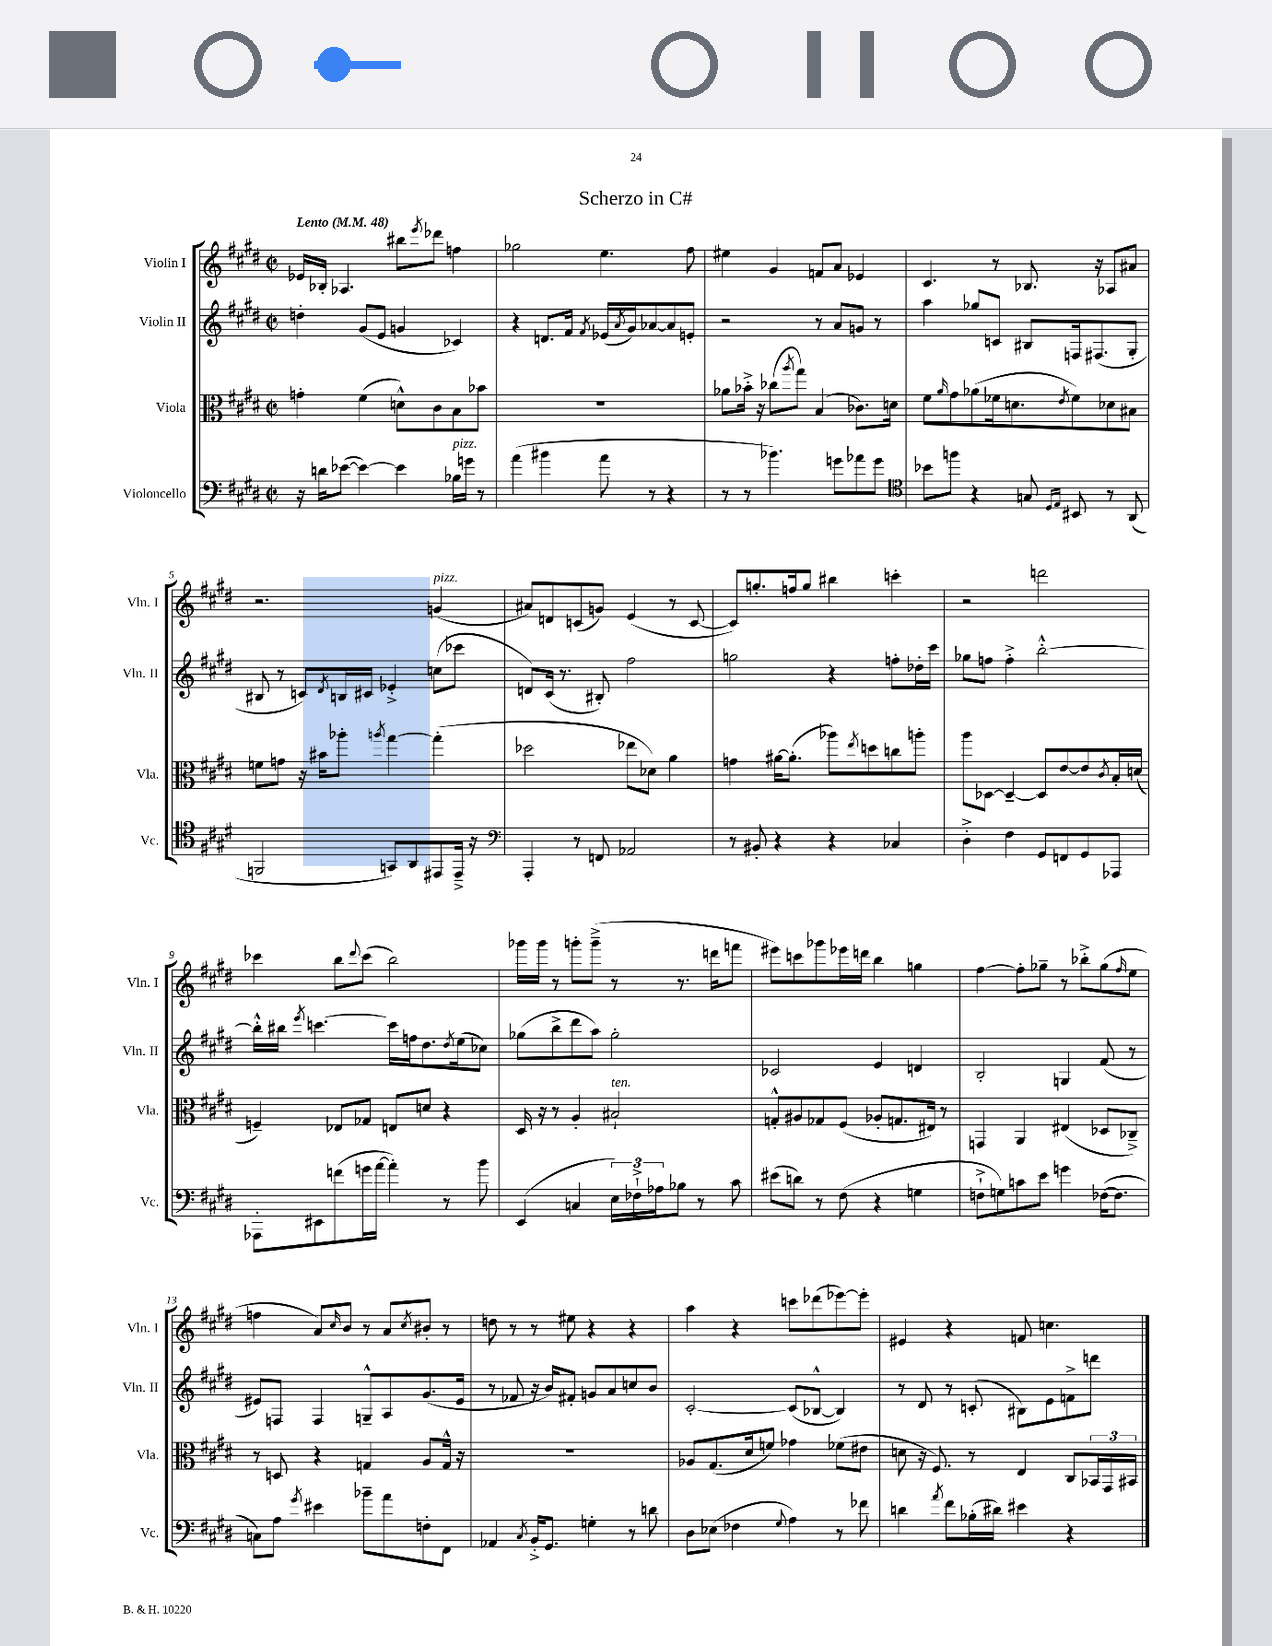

**kern	**kern	**kern	**kern
*part4	*part3	*part2	*part1
*staff4	*staff3	*staff2	*staff1
*I"Violoncello	*I"Viola	*I"Violin II	*I"Violin I
*I'Vc.	*I'Vla.	*I'Vln. II	*I'Vln. I
*clefF4	*clefC3	*clefG2	*clefG2
*k[f#c#g#d#]	*k[f#c#g#d#]	*k[f#c#g#d#]	*k[f#c#g#d#]
*M2/2	*M2/2	*M2/2	*M2/2
*met(c|)	*met(c|)	*met(c|)	*met(c|)
*MM48	*MM48	*MM48	*MM48
=1	=1	=1	=1
!	!	!	!LO:TX:a:B:t=Lento
16r	4gn'\	4ddn'\	16e-X/LL
16dn\KL	.	.	16B-X'/JJ
([8e-X\J	.	.	4.A-X/
4e-\_)	(4f#\	(8g#/L	.
.	.	8e/J	.
4e-\]	8dn^^\L)	4gn/	8bb#X\L
.	.	.	8qeee/
.	8c#\	.	8ddd-X\J
!LO:TX:a:i:t=pizz.	!	!	!
16B-X\LL	8B\	4c-X/)	4ffn\
16gn\JJ	.	.	.
8r	8b-X\J	.	.
=2	=2	=2	=2
(4a\	1r	4r	2gg-X\
4b#X\	.	8.dn/L	.
.	.	16f#/Jk	.
.	.	8qf#/	.
8a\	.	(16e-X/LL	4.ee\
.	.	8qa/	.
.	.	16g#/J)	.
8r	.	[8a-X/	.
4r	.	8a-/]	.
.	.	8en'/J	8ff#\
=3	=3	=3	=3
8r	8a-X\L	2r	4ee#X\
8r	16b-X'^\Jk	.	.
.	16r	.	.
4.b-X\)	(8cc-X\L	.	4g#/
.	8qaa/	.	.
.	8gg#\J)	.	.
.	(4B/	8r	8fn/L
8gn\L	.	8a/L	8a/J
8a-X\	8.c-X\L)	8gn/J	4e-X/
8g\J	.	8r	.
.	16dn\Jk	.	.
=4	=4	=4	=4
*clefC4	*	*	*
8b-X\L	8f#\L	4aa\	4.c#/
.	16qqa/	.	.
8ffn\J	8g#\	.	.
4r	(8a-X\	8gg-X/L	.
.	16f-X\k	8cn/J	8r
.	8.dn\	.	.
8Gn/	.	8B#X/L	8.B-X/
16qqD#/LL	.	.	.
16qqE/JJ	8qe/	.	.
8BB#X/	8f-\)	16Fn/k	.
.	.	(8.F#X/	16r
8r	8d-X\	.	8A-X/L
(8AA/	8B#X\J	8G#'/J	8a#X/J
!!LO:LB:g=z
=5	=5	=5	=5
2FFn/	8fn\L	8B#X/	2.r
.	8gn\J	8r	.
.	16r	8cn/L)	.
.	16b#X\KL	.	.
.	.	8qd#/	.
.	8aa-X'\J	16Bn/L	.
.	.	16c#X/JJ	.
.	8qaan/	.	.
8GGn/L)	[4gg#\	4e-X'^/	.
8AA/	.	.	.
!	!	!	!LO:TX:a:i:t=pizz.
8EE#X/	(4gg#'\]	(8ccn\L	(4gn/
16EE#~^/Jk	.	8ccc-X\J	.
16r	.	.	.
=6	=6	=6	=6
*clefF4	*	*	*
4AAA'/	2dd-X\	8dn/L)	8a#X/L)
.	.	(16c#/Jk	8dn/
.	.	8.r	.
8r	.	.	(8cn/
8FFn/	.	8B#X'/)	8gn/J)
2AA-X/	8ee-X\L	2ff#\	(4e/
.	8d-X\J)	.	.
.	4a\	.	8r
.	.	.	[8c/
=7	=7	=7	=7
8r	4gn\	2ggn\	8c/L])
8BB#X'/	.	.	8.ggn'/
4r	[16a#X\KL	.	.
.	(8.a#'\J]	.	16ffn/k
.	.	.	8gg/J
4r	8aa-X\L)	4r	4bb#X\
.	8qee/	.	.
.	8ddn\	.	.
4C-X/	8ccn\	8ffn'\L	4cccn'\
.	8aan'\J	16dd-X'\L	.
.	.	16ccc#\JJ	.
=8	=8	=8	=8
4D#'^\	8aa\L	8gg-X\L	2r
.	[8D-X\J	8ffn\J	.
4F#\	4D-~/_	4ff'^\	.
8GG#/L	8D-/L]	[2bb'^^\	2dddn\
8FFn/	[8e/	.	.
8GG#/	8e/]	.	.
.	8qc#/	.	.
8AAA-X/J	16B'/L	.	.
.	(16dn/JJ	.	.
!!LO:LB:g=z
=9	=9	=9	=9
8AAA-X'\L	4Fn~/)	16bb'^^\LL]	4ccc-X\
.	.	16bb#X\JJ	.
.	.	8qeee/	.
8EE#X\	.	[4.cccn\	.
(8fn\	8E-X/L	.	8bb\L
.	.	.	8qqddd#/
16gn\L	8G-X/J	.	(8ccc-\J
[16a\JJ	.	.	.
4a'\])	8En/L	16ccc\LL]	2bb\)
.	.	16ffn\J	.
.	8dn/J	8.dd#\	.
8r	4r	.	.
.	.	8qdd#/	.
.	.	(16ee\k	.
8b\	.	8cc-X\J)	.
=10	=10	=10	=10
(4EE/	16D#/	(8gg-X\L	16ggg-X\LL
.	16r	.	16ggg-\JJ
.	8r	8bb^\	8r
4Cn/	4A'/	8ddd#\	8gggn'\L
.	.	8aa\J)	(8ggg~^\J
!	!LO:TX:a:i:t=ten.	!	!
24E\LL)	2B#X`/	2gg-'\	8r
24F-X`^\	.	.	.
24A-X\J	.	.	.
8B-X\J	.	.	8.r
8r	.	.	.
.	.	.	16dddn\KL
8c#\	.	.	8fffn\J
=11	=11	=11	=11
(8e#X\L	8Gn'^^/L	2c-X/	8eee#X\L)
8dn\J)	8A#X/	.	8cccn\
8r	8G-X/	.	8ggg-X\
(8F#\	(8F#/J	.	16eee-X\L
.	.	.	16dddn\JJ
4r	8A-X'/L	4e/	4bb\
.	8.Gn/	.	.
4Gn\	.	4dn/	4ggn\
.	16E#X/Jk)	.	.
.	8r	.	.
=12	=12	=12	=12
8Fn`^\L	4GGn/	2B'/	[4ff#\
8Gn\)	.	.	.
8cn\	4AA/	.	8ff#'\L]
8e\J	.	.	8gg-X~\J
4gn\	(4E#X/	4Gn/	8r
.	.	.	8bb-X'^\L
([16F-X\KL	8D-X/L	(8f#/	(8gg-\
8.F-\J]	.	.	.
.	.	.	16qqff#/
.	8C-X~^/J)	8r	8ee\J
!!LO:LB:g=z
=13	=13	=13	=13
8Cn\L)	8r	8e#X/L)	4ffn\
8A\J	8Dn/	8Fn/J	.
8qg#/	.	.	.
4e#X\	4r	4F/	8a/L)
.	.	.	16qqcc#/
.	.	.	8b/J
8b-X~\L	4Gn/	8Gn~^^/L	8r
8a\	.	8A/	8a/L
.	.	.	8qcc#/
8Fn'\	8A/L	(8.g#/	8b#X'/J
8FF#\J	16G^^/Jk	.	8r
.	16r	16e#/Jk	.
=14	=14	=14	=14
4AA-X/	1r	8r	8ddn\
.	.	8f-X/	8r
8qC#/	.	.	.
16BB'^/KL	.	16r	8r
8.GG#/J	.	16b/KL)	.
.	.	8f#X'/J	8ee#X\
4Gn'\	.	8gn/L	4r
.	.	8a/	.
8r	.	8ccn/	4r
8dn\	.	8b/J	.
=15	=15	=15	=15
8D#\L	8A-X/L	[2c#'/	4aa\
(8E-X\J	(8.G#/	.	.
4F-X\	.	.	4r
.	16d#/k	.	.
.	8fn/J)	.	.
8qqG#/	.	.	.
4A\)	4g-X\	(8c#/L]	8cccn\L
.	.	[8B-X^^/J	(8ddd-X\
8r	(8f-X\L	4B-/])	[8eee-X\)
8f-X\	8e#X\J	.	8eee-'\J]
=16	=16	=16	=16
4dn\	8dn\	8r	4e#X/
.	16r	8d#/	.
.	8.F#/)	.	.
8qa/	.	.	.
8f#\L	.	8r	4r
(16B-X'\L	8r	(8cn'/	.
16d#X\JJ)	.	.	.
4e#X\	4E/	8B#X\L)	8fn/
.	.	8e\	4.ccn\
4r	8C#/L	8fn^\	.
.	24BB-X/L	8dddn\J	.
.	24GG#/	.	.
.	24BB#X/JJ	.	.
==	==	==	==
*-	*-	*-	*-
